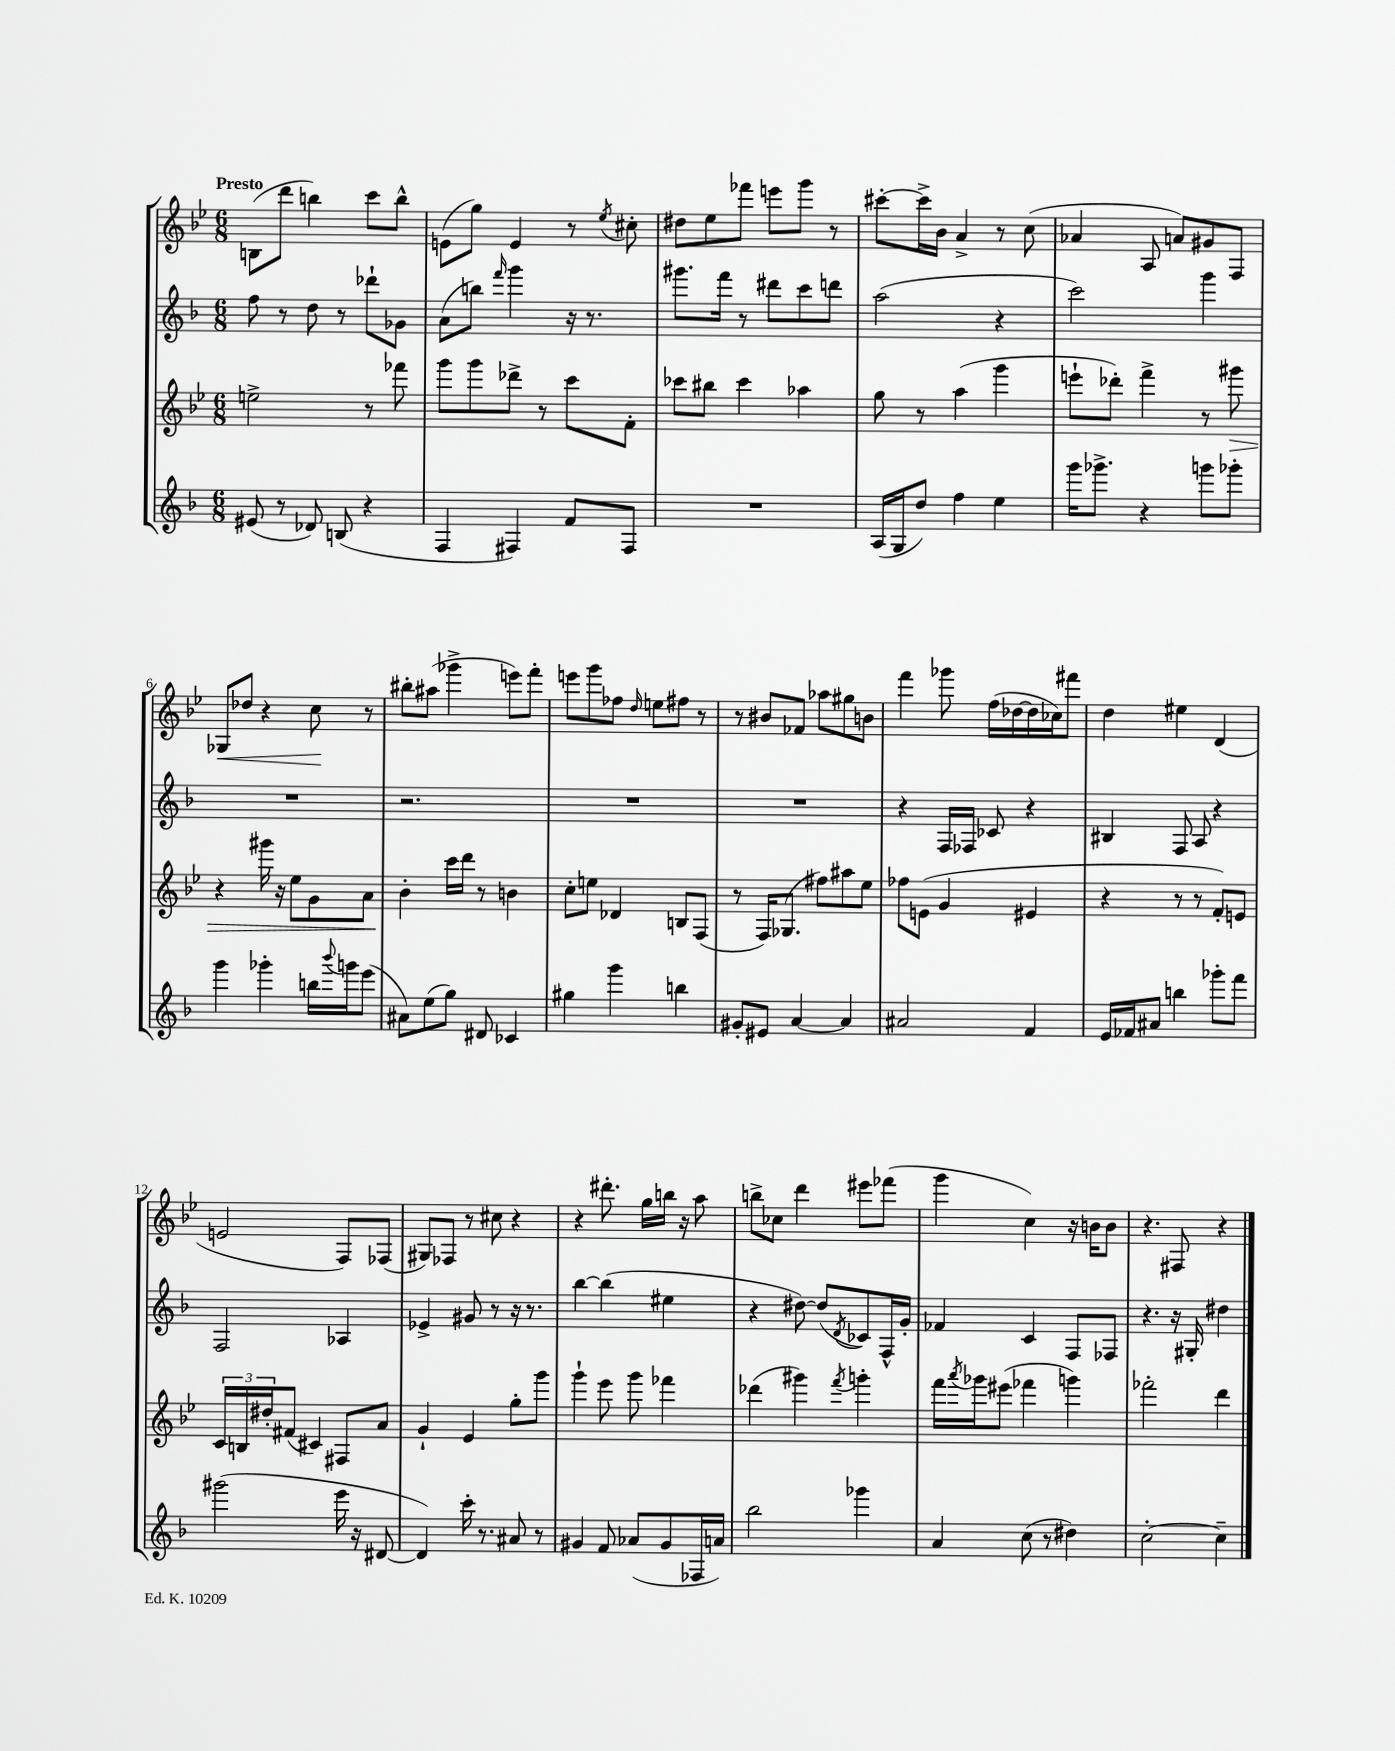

**kern	**kern	**kern	**kern
*staff4	*staff3	*staff2	*staff1
*clefG2	*clefG2	*clefG2	*clefG2
*k[b-]	*k[b-e-]	*k[b-]	*k[b-e-]
*M6/8	*M6/8	*M6/8	*M6/8
(8e#	2ee^	8ff	(8B
8r	.	8r	8ddd
8d-)	.	8dd	4bb)
(8B	.	8r	.
4r	8r	8ddd-`	8ccc
.	8fff-	8g-	8bb^^
=	=	=	=
4F	8ggg	(8a	(8e
.	8ggg	8bb)	8gg)
.	.	16qqfff	.
4F#)	8ddd-^	4ggg	4e
.	8r	.	.
8f	8ccc	16r	8r
.	.	8.r	.
.	.	.	8qee-
8F#	8f'	.	8cc#'
=	=	=	=
2.r	8ccc-	8.ggg#	8dd#
.	8bb#	.	8ee-
.	.	16fff	.
.	4ccc-	8r	8fff-
.	.	8ddd#	8eee
.	4aa-	8ccc	8ggg
.	.	8ddd	8r
=	=	=	=
(16A	8gg	(2aa	[8ccc#'
16G	.	.	.
8dd)	8r	.	16ccc#^]
.	.	.	16b-
4ff	(4aa	.	4a^
4ee	4ggg	4r	8r
.	.	.	(8cc
=	=	=	=
16ggg	8eee`	2ccc)	4a-
8.ggg-^	.	.	.
.	8ddd-')	.	.
4r	4fff^	.	8A
.	.	.	8a)
8ggg	8r	4ggg	8g#
8ggg-'	8ggg#	.	8F
=	=	=	=
4ggg	4r	2.r	8G-
.	.	.	8dd-
4ggg-'	16ggg#	.	4r
.	16r	.	.
.	8ee-	.	.
16bb	8g	.	8cc
8qqbbb-	.	.	.
16ggg	.	.	.
(8eee	8a	.	8r
=	=	=	=
8a#)	4b-'	2.r	8bb#'
(8ee	.	.	(8aa#
8gg)	16ccc	.	4ggg-^
.	16ddd	.	.
8d#	8r	.	.
4c-	4b	.	8eee)
.	.	.	8fff'
=	=	=	=
4gg#	8cc'	2.r	8eee
.	8ee	.	8ggg
4ggg	4d-	.	8ff-
.	.	.	16qqdd
.	.	.	8ee
4bb	8B	.	8ff#
.	(8F	.	8r
=	=	=	=
8g#'	8r	2.r	8r
8e#	16F)	.	8b#
.	(8.G-	.	.
[4a	.	.	8f-
.	8ff#)	.	8aa-
4a]	8aa#	.	8gg#
.	8ee-	.	8b
=	=	=	=
2a#	8ff-	4r	4fff
.	(8e	.	.
.	4g	16F	8ggg-
.	.	16F-	.
.	.	8c-	(16ff
.	.	.	[16dd-
4f	4e#	4r	16dd-]
.	.	.	16cc-)
.	.	.	8fff#
=	=	=	=
16e	4r	4B#	4dd
16f-	.	.	.
8a#	.	.	.
4bb	8r	8F	4ee#
.	8r	8A	.
8ggg-'	8f')	4r	(4d
8fff	8e	.	.
=	=	=	=
(2ggg#	24c	2F	2e
.	24B	.	.
.	24dd#'	.	.
.	(8f#	.	.
.	4c#)	.	.
16eee	8F#	4A-	8F)
16r	.	.	.
[8d#	8a	.	(8F-
=	=	=	=
4d#])	4g`	4e-^	8G#)
.	.	.	8F-
16ccc'	4e-	8g#	8r
8.r	.	.	.
.	.	8r	8cc#
8a#	8gg'	16r	4r
.	.	8.r	.
8r	8ggg	.	.
=	=	=	=
4g#	4ggg`	[4bb-	4r
8f	8eee-	(4bb-]	8.ddd#'
(8a-	8ggg	.	.
.	.	.	16gg
8g#	4fff-	4ee#	16bb
.	.	.	16r
16F-	.	.	8aa
16a)	.	.	.
=	=	=	=
2bb-	(4ddd-	4r	8bb^
.	.	.	8cc-
.	4ggg#)	[8dd#)	4ddd
.	.	(8dd#]	.
.	8qfff	8qd	.
4ggg-	4ggg'	8c-)	8eee#
.	.	16F^^	(8fff-
.	.	16g'	.
=	=	=	=
4a	16fff	4f-	4ggg
.	8qaaa	.	.
.	16ggg-	.	.
.	(8eee#	.	.
(8cc	4fff-	4c	4cc)
8r	.	.	.
4dd#)	4ggg)	8F	16r
.	.	.	16b
.	.	8F-	8b
=	=	=	=
[2cc'	2fff-'	4.r	4.r
.	.	16r	8F#
.	.	16G#'	.
4cc~]	4ddd	4dd#	4r
==	==	==	==
*-	*-	*-	*-
